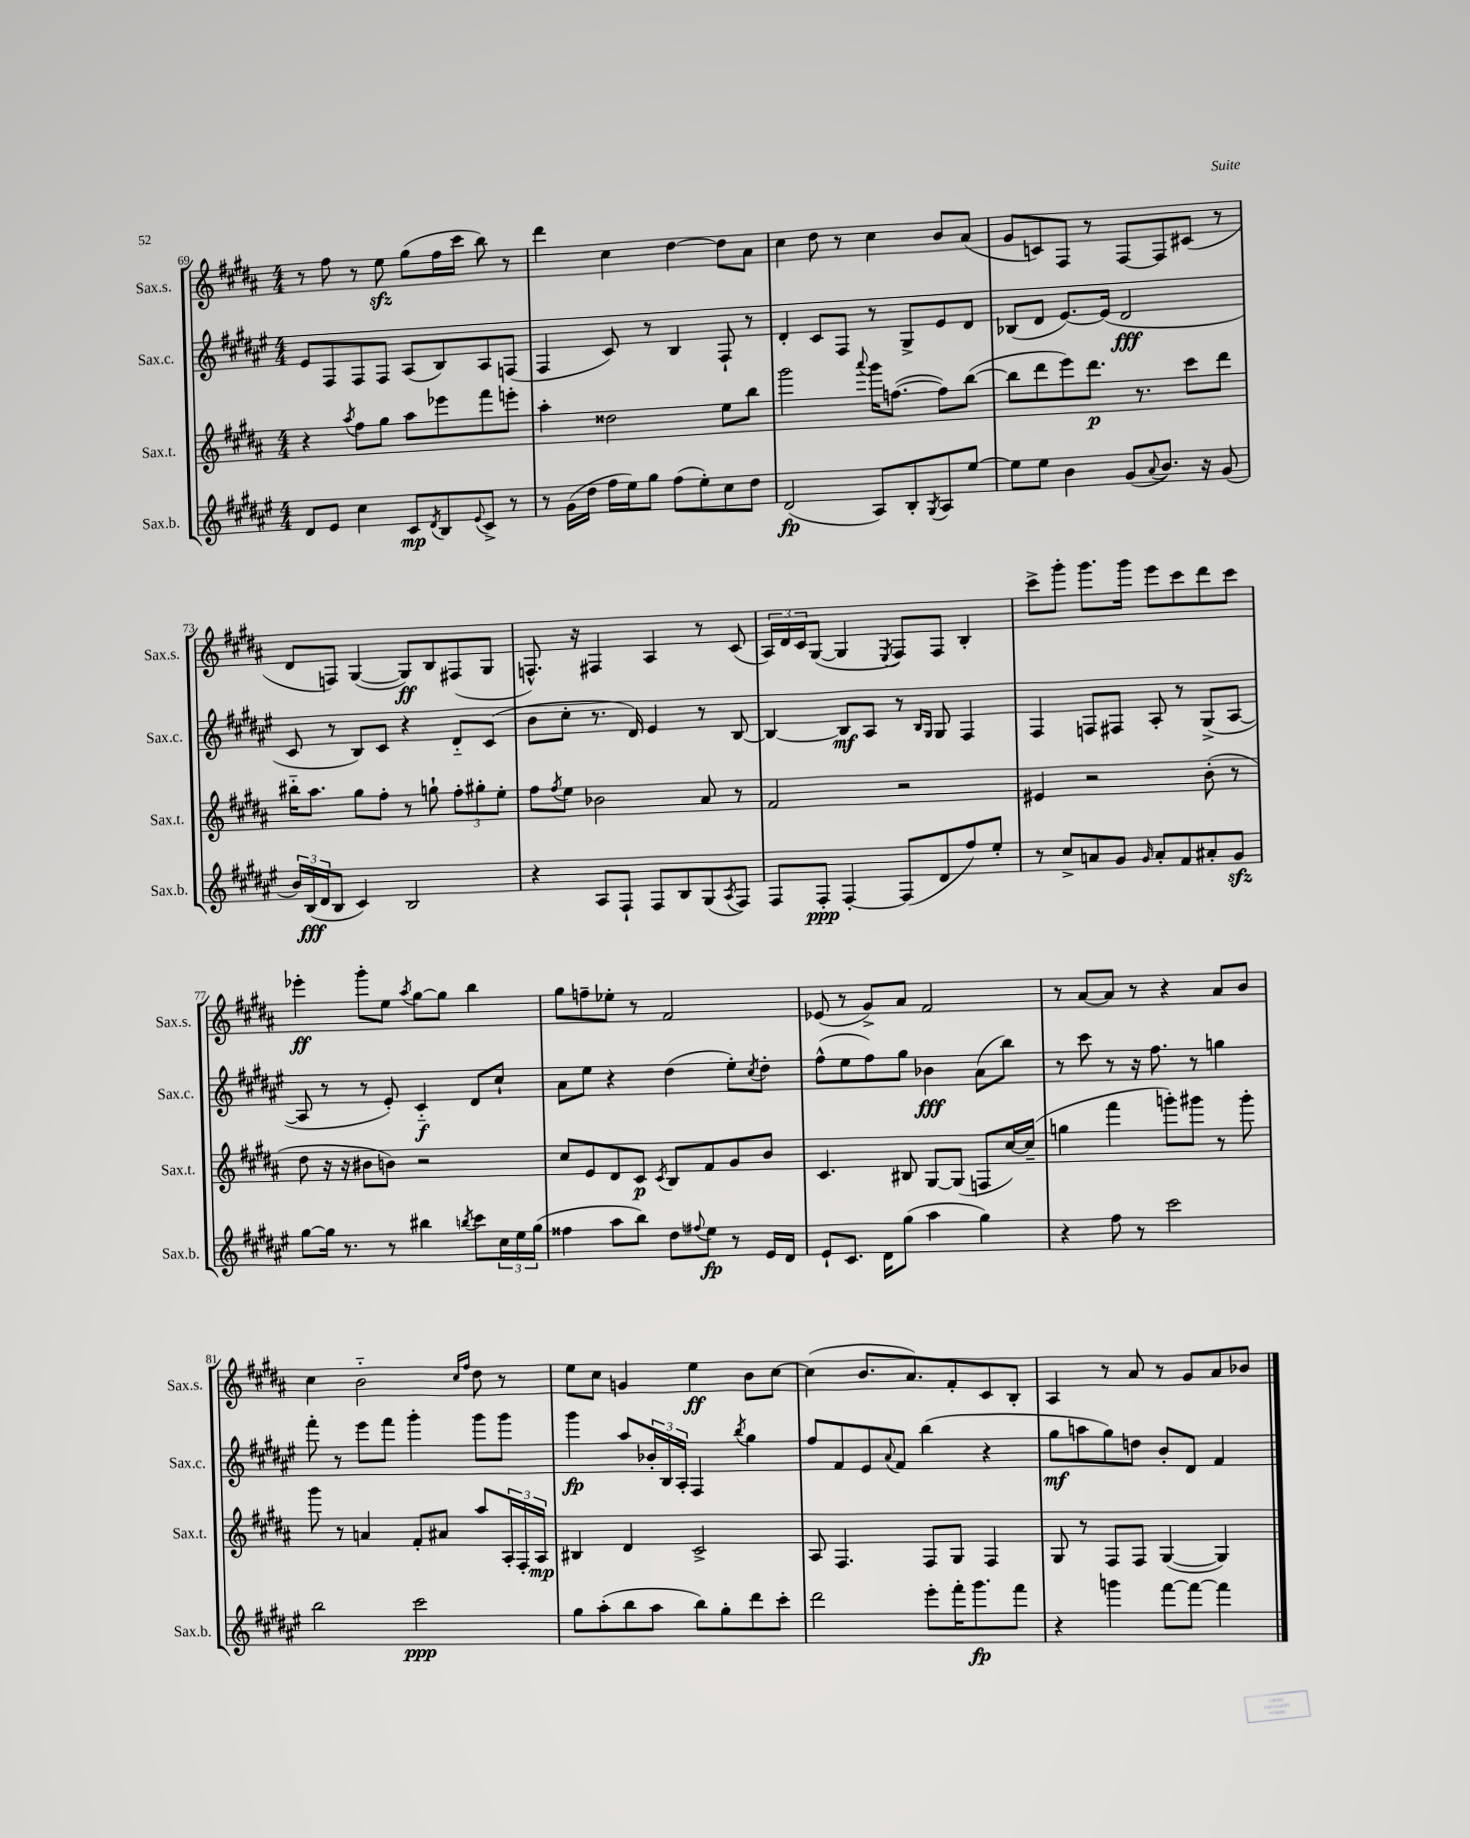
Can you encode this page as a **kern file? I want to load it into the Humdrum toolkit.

**kern	**kern	**kern	**kern
*staff4	*staff3	*staff2	*staff1
*clefG2	*clefG2	*clefG2	*clefG2
*k[f#c#g#d#a#e#]	*k[f#c#g#d#a#]	*k[f#c#g#d#a#e#]	*k[f#c#g#d#a#]
*M4/4	*M4/4	*M4/4	*M4/4
8d#	4r	8e#	8r
8e#	.	8F#	8ff#
.	8qaa#	.	.
4cc#	8ff#	8F#	8r
.	8gg#	8F#	8ee
8c#	8aa#	(8A#	(8gg#
8qd#	.	.	.
8B	8eee-	8B)	16ff#
.	.	.	16ccc#
8qqe#	.	.	.
8c#^	8fff#	8A#	8bb)
8r	8eee'	(8F	8r
=	=	=	=
8r	4aa#'	4F#	4ddd#
(16g#	.	.	.
16dd#	.	.	.
16ff#	2dd##	8c#)	4cc#
16ee#)	.	.	.
8gg#	.	8r	.
(8ff#	.	4B	[4dd#
8ee#')	.	.	.
8cc#	8ee	8F#`	8dd#]
8dd#	8bb	8r	8a#
=	=	=	=
(2d#	2ggg#	4d#'	4cc#
.	.	8c#	8dd#
.	.	8F#	8r
.	8qqaaa#	.	.
8A#)	16ggg#	8r	4cc#
.	([8.ff	.	.
8B'	.	8G#^	.
8qG#	.	.	.
8A#	8ff])	8e#	8b
[8ee#	([8bb	8d#	(8a#
=	=	=	=
8ee#]	8bb]	(8B-	8g#
8ee#	8ddd#	8d#	8c)
4b	8eee)	[8.e#)	8F#
.	8.ddd#	.	8r
.	.	(16e#]	.
(8g#	.	2d#	[8F#
.	8.r	.	.
8qqa#	.	.	.
8.b)	.	.	8F#]
.	8ccc#	.	(8c#
16r	.	.	.
(8g#	8ddd#	.	8r
=	=	=	=
24b)	16bb#'~	8c#	8d#
(24B	.	.	.
.	8.aa#	.	.
24d#	.	.	.
8B	.	8r	8F)
4c#)	8gg#	8B)	([4G#
.	8ff#'	8c#	.
2B	8r	4r	8G#])
.	8gg`	.	8B
.	12ff#'	8d#'~	(8F#
.	12gg#'	.	.
.	.	(8c#	8G#
.	12ee'	.	.
=	=	=	=
4r	8ff#	8b	8.F^^)
.	8qff#	.	.
.	8ee	8cc#'	.
.	.	.	16r
8A#	2b-	8.r	4F#
8F#`	.	.	.
.	.	16d#)	.
8F#	.	4e#	4A#
8B	.	.	.
(8G#	8a#	8r	8r
8qA#	.	.	.
8F#)	8r	[8B	(8c#
=	=	=	=
8F#	2f#	4B_	24A#)
.	.	.	24d#
.	.	.	24c#
8F#'	.	.	([8G#
[4F#'	.	8B]	4G#]
.	.	8A#	.
.	.	.	8qE
(8F#]	2r	8r	8F#)
.	.	16qqB	.
.	.	16qqG#	.
8d#	.	8G#	8F#
8ff#)	.	4F#	4B'
8ee#'	.	.	.
=	=	=	=
8r	4e#	4F#	8ccc#^
8cc#^	.	.	8ggg#'
8a	2r	8F	8.ggg#
8g#	.	8F#	.
.	.	.	16ggg#
16qqg#	.	.	.
8a'	.	8A#'	8eee
8f#	.	8r	8ccc#
8a#'	(8b'	(8G#^	8ddd#
8g#	8r	[8A#	8ccc#
=	=	=	=
[8gg#	8dd#	8A#]	4eee-'
16gg#]	16r	8r	.
8.r	16r	.	.
.	8b#	8r	8ggg#'
8r	8b)	8e#')	8ee
.	.	.	8qaa#
4bb#	2r	4c#'~	[8gg#
.	.	.	8gg#]
8qbb	.	.	.
8ccc#	.	8d#	4bb
24cc#	.	8cc#`	.
24ee#	.	.	.
(24gg#	.	.	.
=	=	=	=
4ff##	8cc#	8a#	8gg#
.	8e	8ee#	8ff~
8aa#	8d#	4r	8ee-'
8bb)	8c#	.	8r
.	8qc#	.	.
8dd#	8B	(4dd#	2f#
8qqff#	.	.	.
8ee#	8f#	.	.
8r	8g#	8ee#')	.
.	.	8qcc#	.
16e#	8b	8dd#'	.
16d#	.	.	.
=	=	=	=
8e#`	4.c#	(8ff#^^	(8e-
8.c#	.	8ee#	8r
.	.	8ff#)	8g#^)
16d#	.	.	.
(8gg#	8B#	8gg#	8a#
4aa#	[8G#	4b-	2f#
.	(8G#]	.	.
4gg#)	8F	(8a#	.
.	[16cc#)	8bb)	.
.	(16cc#~]	.	.
=	=	=	=
4r	4gg	8r	8r
.	.	8ccc#	[8a#
8ff#	4fff#	8r	8a#]
8r	.	16r	8r
.	.	8.ff#	.
2ccc#	8ggg')	.	4r
.	8ggg#	8r	.
.	8r	4gg	8a#
.	8ggg#'	.	8b
=	=	=	=
2bb	8ggg#	8fff#'	4cc#
.	8r	8r	.
.	4a	8eee#	2b'~
.	.	8fff#	.
2ccc#	8f#'	4ggg#'	.
.	8a#	.	.
.	.	.	16qqcc#
.	.	.	16qqff#
.	8aa#	8ggg#	8dd#
.	24A#'	8ggg#	8r
.	24F#'	.	.
.	24A#	.	.
=	=	=	=
8gg#	4B#	4ggg#	8ee
(8aa#'	.	.	8cc#
8bb	4d#	8aa#	4g
8aa#	.	24b-'	.
.	.	24B	.
.	.	24A#'	.
8bb)	2c#^	4F#	4ee
8gg#'	.	.	.
.	.	8qbb	.
8ddd#	.	4gg#	8b
8ccc#'	.	.	[8cc#
=	=	=	=
2ddd#	8A#	8ff#	(4cc#]
.	4.F#	8f#	.
.	.	8e#	8.b
.	.	8qqa#	.
.	.	8f#	.
.	.	.	8.a#)
8eee#'	8F#	(4bb	.
16fff#'	8G#	.	8f#'
8.ggg#	.	.	.
.	4F#	4r	8c#
8fff#	.	.	8B'
=	=	=	=
4r	8G#	8gg#	4A#
.	8r	8aa	.
4ggg	8F#	8gg#)	8r
.	8F#	8dd	8a#
[8fff#	([4G#	8b'	8r
8fff#_	.	8d#	8g#
4fff#]	4G#])	4f#	8a#
.	.	.	8b-
==	==	==	==
*-	*-	*-	*-
